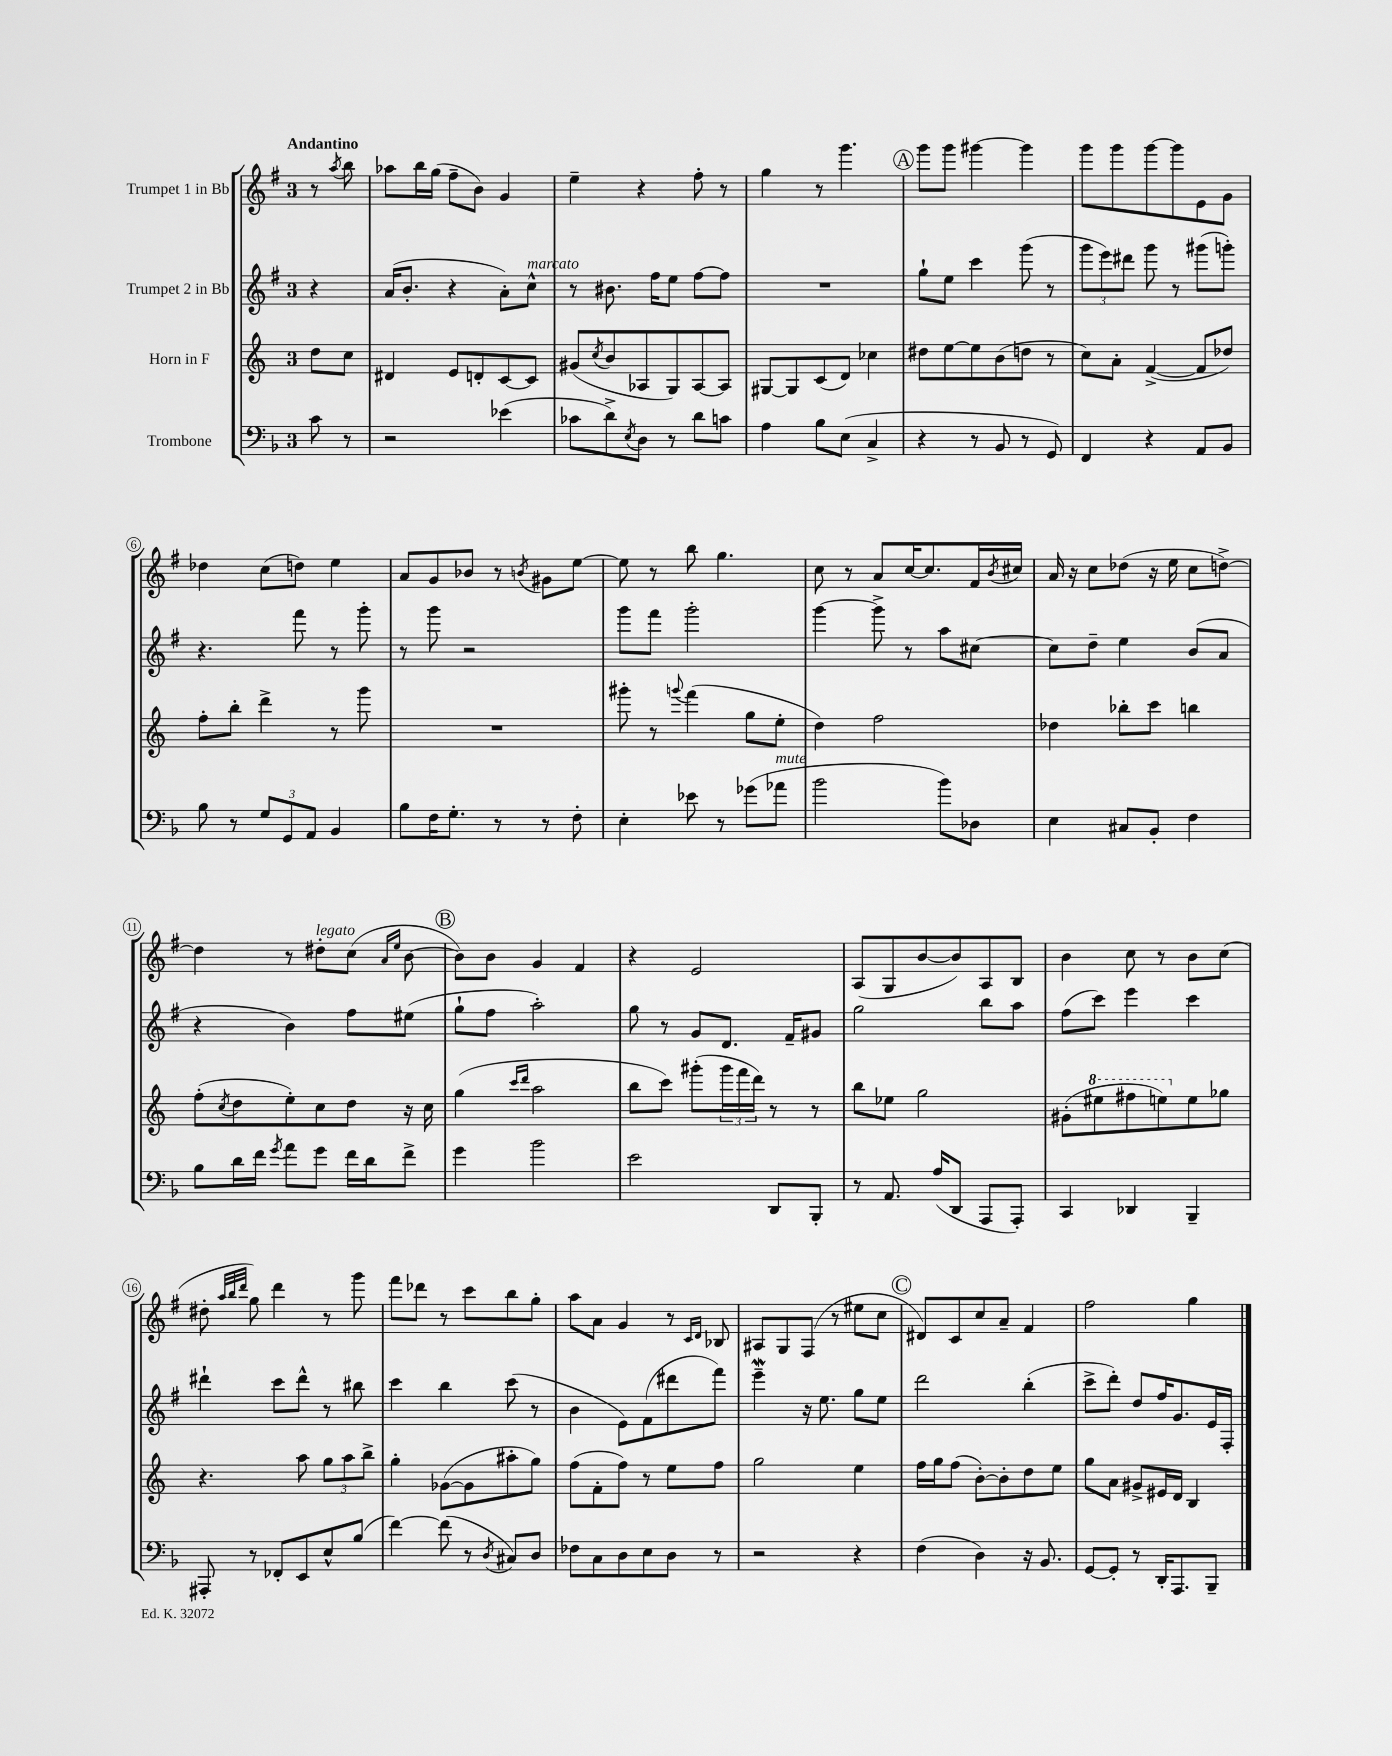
<<
\new StaffGroup <<
\new Staff = "s0" \with { instrumentName = "Trumpet 1 in Bb" } {
    \clef treble \key g \major \once \override Staff.TimeSignature.style = #'single-digit \time 3/4 \partial 4 \tempo "Andantino"
    r8 \acciaccatura { a''8 } b''8 |
    aes''8 b''16 g''16( fis''8-- b'8) g'4 |
    e''4-- r4 fis''8-. r8 |
    g''4 r8 g'''4. |
    \mark \markup { \circle "A" } g'''8 g'''8 gis'''4~ gis'''4 |
    g'''8 g'''8 g'''8~ g'''8 e'8 g'8 |
    des''4 c''8( d''8) e''4 |
    a'8 g'8 bes'8 r8 \acciaccatura { b'8 } gis'8 e''8~ |
    e''8 r8 b''8 g''4. |
    c''8 r8 a'8 c''16~ c''8. fis'16 \acciaccatura { b'8 } cis''16 |
    a'16 r16 c''8 des''8( r16 e''16 c''8 d''8~->) |
    d''4 r8 dis''8-.^\markup { \italic "legato" } c''8( \grace { a'16 e''16 } b'8~ |
    \mark \markup { \circle "B" } b'8) b'8 g'4 fis'4 |
    r4 e'2 |
    a8( g8 b'8~ b'8) a8 b8 |
    b'4 c''8 r8 b'8 c''8( |
    dis''8-. \grace { a''32 b''32 d'''32 } g''8) d'''4 r8 g'''8 |
    fis'''8 des'''8 r8 c'''8 b''8 g''8-. |
    a''8 a'8 g'4 r8 \grace { c'16 d'16 } bes8 |
    ais8 g8 fis8( r8 eis''8 c''8 |
    \mark \markup { \circle "C" } dis'8) c'8 c''8 a'8-- fis'4 |
    fis''2 g''4 \bar "|." |
}
\new Staff = "s1" \with { instrumentName = "Trumpet 2 in Bb" } {
    \clef treble \key g \major \once \override Staff.TimeSignature.style = #'single-digit \time 3/4 \partial 4
    r4 |
    a'16( b'8.-. r4 a'8-.) c''8-^^\markup { \italic "marcato" } |
    r8 bis'8. fis''16 e''8 fis''8~ fis''8 |
    R2. |
    \mark \markup { \circle "A" } g''8-! e''8 c'''4 g'''8( r8 |
    \tuplet 3/2 { g'''8 e'''8) dis'''8 } g'''8 r8 gis'''8( g'''8-.) |
    r4. fis'''8 r8 g'''8-. |
    r8 g'''8 r2 |
    g'''8 fis'''8 g'''2-. |
    g'''4~ g'''8-> r8 a''8 cis''8~ |
    cis''8 d''8-- e''4 b'8( a'8 |
    r4 b'4) fis''8 eis''8( |
    \mark \markup { \circle "B" } g''8-! fis''8 a''2-.) |
    g''8 r8 g'8 d'8. fis'16-- gis'8 |
    g''2 b''8 a''8 |
    fis''8( c'''8) e'''4 c'''4 |
    dis'''4-! c'''8 dis'''8-^ r8 bis''8 |
    c'''4 b''4 c'''8( r8 |
    b'4 e'8) fis'8( dis'''8 fis'''8) |
    e'''4--\mordent r16 e''8. g''8 e''8 |
    \mark \markup { \circle "C" } d'''2 b''4-.( |
    c'''8-> d'''8-.) d''8 fis''16 g'8. e'16 fis16-. \bar "|." |
}
\new Staff = "s2" \with { instrumentName = "Horn in F" } {
    \clef treble \key c \major \once \override Staff.TimeSignature.style = #'single-digit \time 3/4 \partial 4
    d''8 c''8 |
    dis'4 e'8 d'8-. c'8~ c'8 |
    gis'8( \acciaccatura { c''8 } b'8 aes8 g8) aes8~ aes8 |
    gis8~ gis8 c'8( d'8) ces''4 |
    \mark \markup { \circle "A" } dis''8 e''8~ e''8 b'8( d''8 r8 |
    c''8) a'8-. f'4~->( f'8 des''8) |
    f''8-. b''8-. d'''4-> r8 g'''8 |
    R2. |
    gis'''8-. r8 \appoggiatura { g'''8 } f'''4( g''8 e''8-. |
    d''4) f''2 |
    des''4 bes''8-. c'''8 b''4 |
    f''8-.( \acciaccatura { c''8 } d''8 e''8-.) c''8 d''8 r16 c''16 |
    \mark \markup { \circle "B" } g''4( \grace { c'''16 d'''16 } a''2 |
    b''8 c'''8) gis'''8-.( \tuplet 3/2 { gis'''16 f'''16 d'''16) } r8 r8 |
    b''8 ees''8 g''2 |
    gis'8-.( \ottava #1 eis'''8 fis'''8 e'''8) \ottava #0 e''8 ges''8 |
    r4. a''8 \tuplet 3/2 { g''8 a''8 b''8-> } |
    g''4-. ges'8~( ges'8 ais''8-. g''8) |
    f''8( f'8-. f''8) r8 e''8 f''8 |
    g''2 e''4 |
    \mark \markup { \circle "C" } f''16 g''16 f''8( b'8~-.) b'8-. d''8 e''8 |
    g''8 a'8 gis'8-> eis'16 d'16 b4 \bar "|." |
}
\new Staff = "s3" \with { instrumentName = "Trombone" } {
    \clef bass \key f \major \once \override Staff.TimeSignature.style = #'single-digit \time 3/4 \partial 4
    c'8 r8 |
    r2 ees'4( |
    ces'8 d'8->) \acciaccatura { e8 } d8 r8 d'8 c'8 |
    a4 bes8 e8( c4-> |
    \mark \markup { \circle "A" } r4 r8 bes,8 r8 g,8) |
    f,4 r4 a,8 bes,8 |
    bes8 r8 \tuplet 3/2 { g8 g,8 a,8 } bes,4 |
    bes8 f16 g8.-. r8 r8 f8-. |
    e4-. ees'8 r8 ges'8( aes'8^\markup { \italic "mute" } |
    bes'2 bes'8) des8 |
    e4 cis8 bes,8-. f4 |
    bes8 d'16 f'16 \acciaccatura { g'8 } a'8 g'8 f'16 d'16 f'8-> |
    \mark \markup { \circle "B" } g'4 bes'2 |
    e'2 d,8 bes,,8-. |
    r8 a,8. a16( d,8 a,,8 a,,8-.) |
    c,4 des,4 bes,,4-- |
    ais,,8-. r8 fes,8-. e,8 e8-^ bes8( |
    f'4~) f'8( r8 \acciaccatura { d8 } cis8) d8 |
    fes8 c8 d8 e8 d8 r8 |
    r2 r4 |
    \mark \markup { \circle "C" } f4( d4) r16 bes,8. |
    g,8~ g,8-. r8 d,16-. a,,8. bes,,8-- \bar "|." |
}
>>
>>
\layout { \context { \Score \override BarNumber.stencil = #(make-stencil-circler 0.1 0.3 ly:text-interface::print) } }
